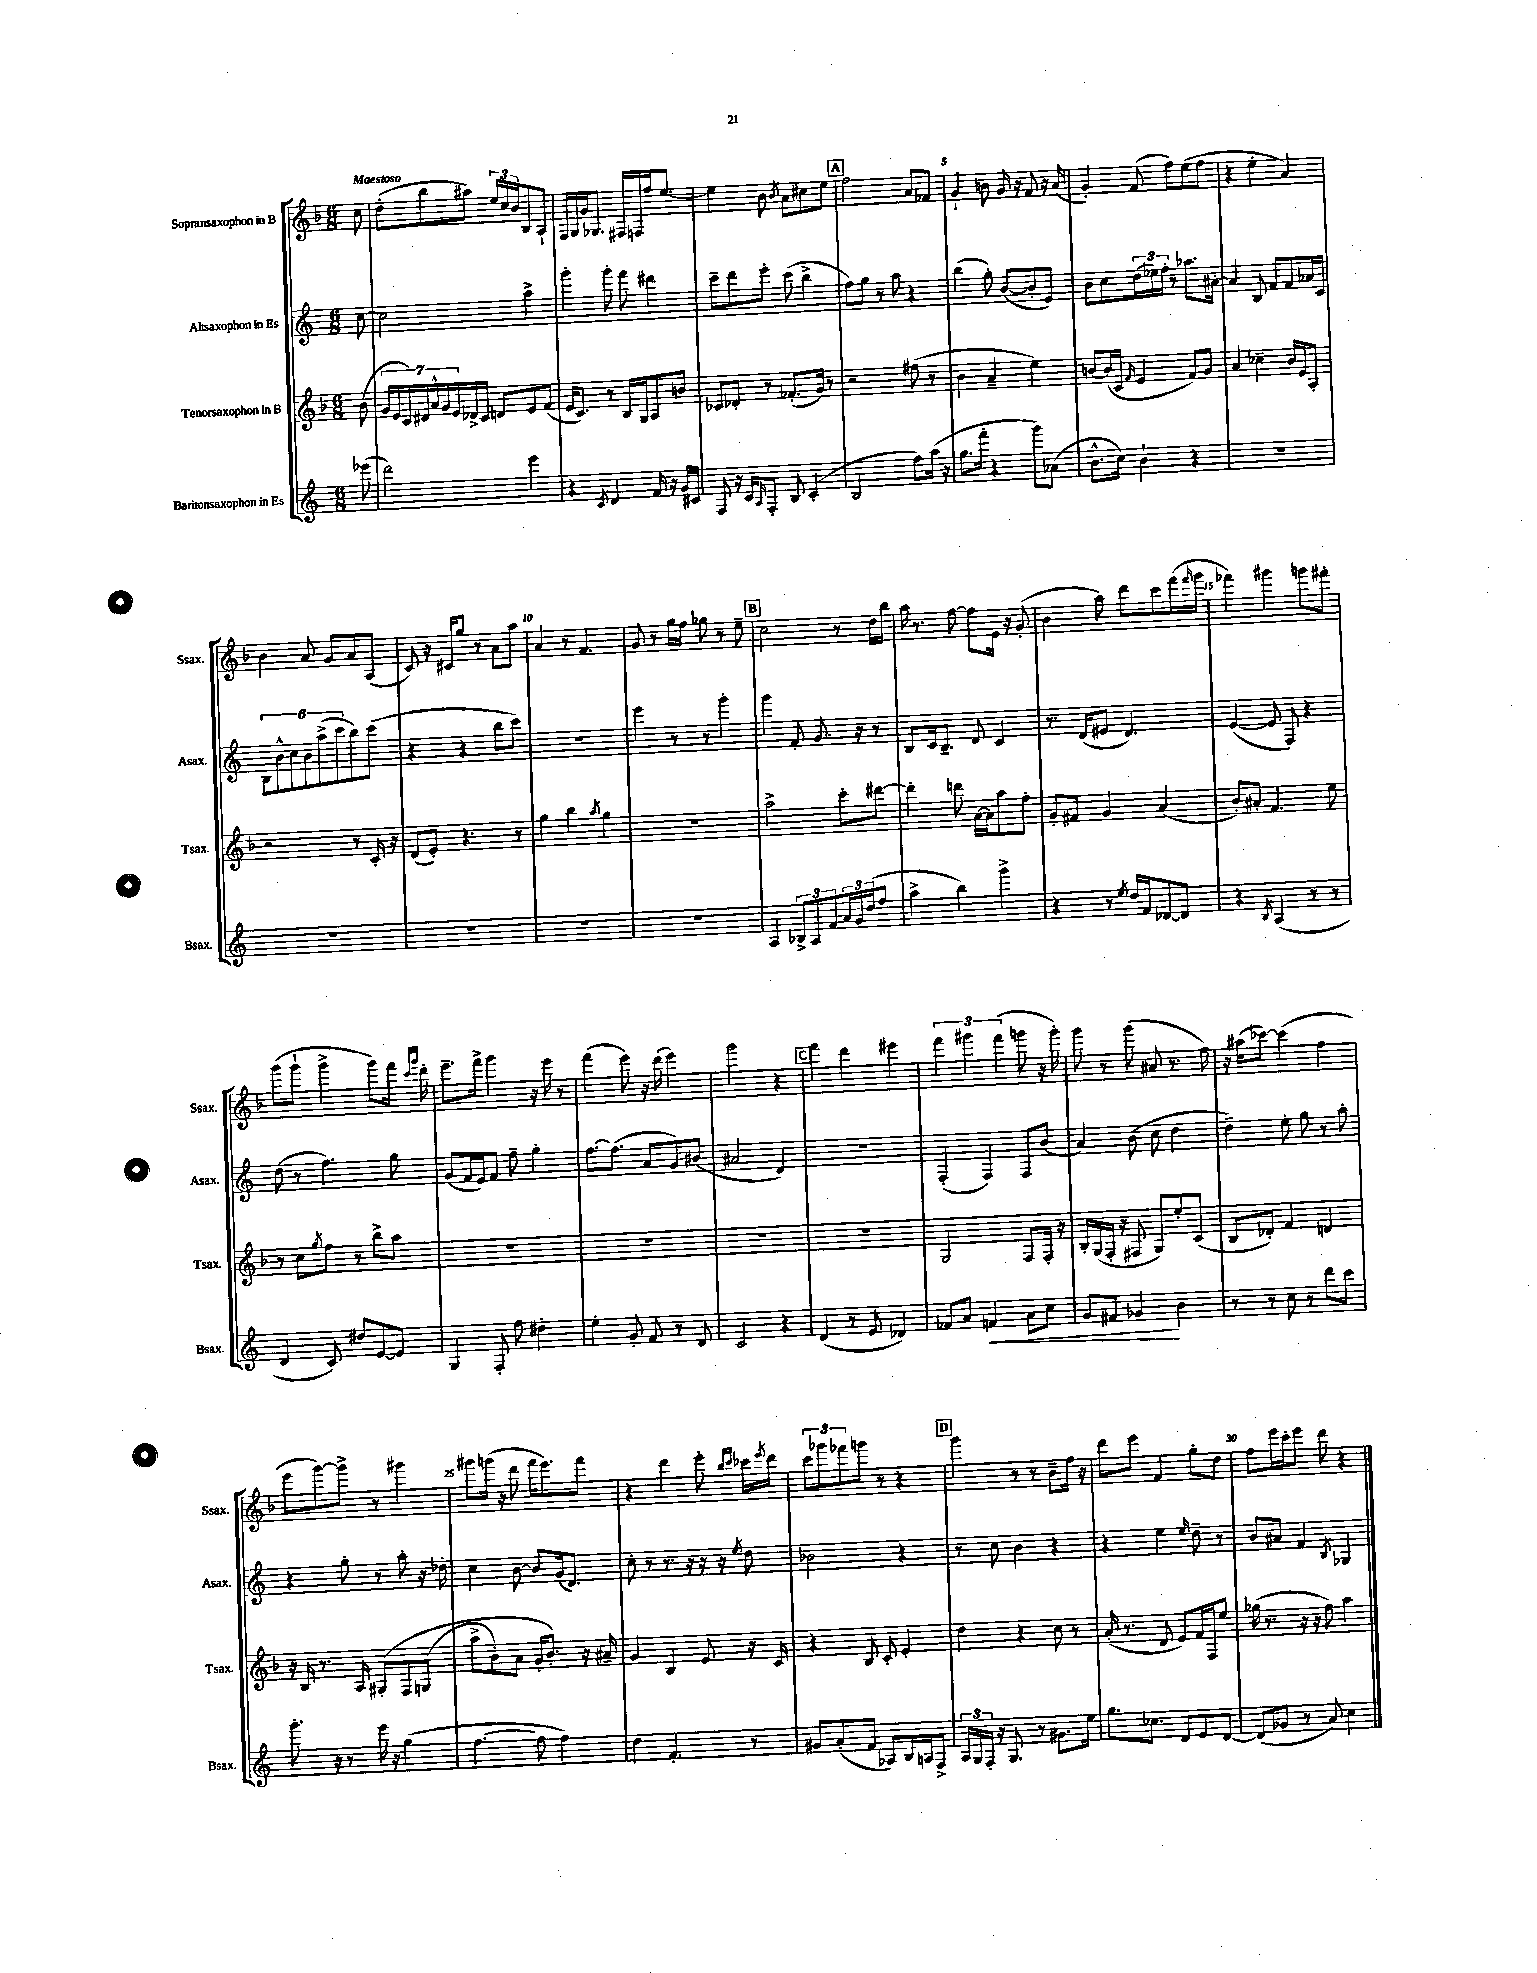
<<
\new StaffGroup <<
\new Staff = "s0" \with { instrumentName = "Sopransaxophon in B" shortInstrumentName = "Ssax." } {
    \clef treble \key f \major \numericTimeSignature \time 6/8 \partial 8 \tempo "Maestoso"
    c''8 |
    d''8-.( bes''8 ais''8) \tuplet 3/2 { e''16 c''16 bes'16 } bes8 a8-! |
    f16 g16 g'16 ges8. fis16 f16 f''16 e''8.~ |
    e''4 bes'8 \acciaccatura { bes'8 } a'8 cis''8 e''8 |
    \mark \markup { \box "A" } f''2 a'8 fes'8 |
    g'4-! b'8 g'16 r16 f'8 r16 a'16( |
    g'4-.) f'8( f''8) e''8( f''8 |
    r4 e''4-. a'4) |
    bes'4 a'8 g'8 a'8 a8( |
    c'8) r16 cis'16 g''8 r8 a'8 a''8 |
    a'4 r8 f'4. |
    g'8 r8 g''16 f''16 ges''8 r8 e''8-- |
    \mark \markup { \box "B" } c''2 r8 d''16 bes''16 |
    a''16 r8. f''8~ f''8 e'16 r16 g'8-.( |
    bes'4 a''8) d'''8 c'''8 f'''16( \grace { f'''16 } g'''16 |
    fes'''4) gis'''4 g'''8 fis'''8-. |
    g'''8( g'''8-! g'''4-> g'''8) f'''16 \grace { c'''16 g'''16 } d'''16-. |
    e'''8.-- f'''16-> g'''4 r16 e'''16 r8 |
    f'''4( e'''8) r16 d'''16( e'''4) |
    g'''2 r4 |
    \mark \markup { \box "C" } f'''4 d'''4 eis'''4 |
    \tuplet 3/2 { f'''4 gis'''4 f'''4( } g'''8 r16 g'''16-.) |
    g'''8 r8 g'''8( ais'8 r8. f''16) |
    r16 ais''16( ces'''8~) ces'''4( f''4 |
    e'''8 g'''8~) g'''8-> r8 gis'''4 |
    gis'''8 g'''16( r16 d'''8 f'''16 e'''8.) f'''8 |
    r4 d'''4 e'''8-. \grace { bes''16 c'''16 } ces'''16 \acciaccatura { e'''8 } d'''16 |
    \tuplet 3/2 { c'''8 ges'''8 fes'''8 } g'''8 r8 r4 |
    \mark \markup { \box "D" } g'''4 r8 r8 bes'8-- f''16 r16 |
    d'''8 e'''8 f'4 g''8-. d''8 |
    f''8 e'''16 c'''16-. e'''8 d'''8 r4 \bar "|." |
}
\new Staff = "s1" \with { instrumentName = "Altsaxophon in Es" shortInstrumentName = "Asax." } {
    \clef treble \key c \major \numericTimeSignature \time 6/8 \partial 8
    c''8~ |
    c''2 a''4-> |
    g'''4-. g'''8-. f'''8 dis'''4 |
    c'''8-- d'''8 e'''8-. c'''8( b''4-> |
    \mark \markup { \box "A" } f''8) g''8 r8 a''8 r4 |
    b''4( g''8-.) b'8~( b'8-. e'8) |
    b'8 c''8 \tuplet 3/2 { d''16( ees''16) f''16-. } r8 aes''8. ais'16~-. |
    ais'4 b8 f'8 f'8 aes'16 c'16 |
    \tuplet 6/4 { b8 b'8-^ c''8 b'8 a''8->( c'''8 } b''8) c'''8( |
    r4 r4 b''8 c'''8) |
    R2. |
    e'''4 r8 r8 g'''4-. |
    \mark \markup { \box "B" } g'''4 f'8-. g'8. r16 r8 |
    b8 c'16 b8.-- d'8 c'4 |
    r8. d'16( eis'8 d'4.) |
    e'4~( e'8 f8) r4 |
    d''8( r8 f''4.) g''8 |
    g'8( f'16 e'16) f'8 f''8-- g''4-. |
    f''8.~ f''8.( a'8 g'8) bis'8( |
    ais'2 d'4) |
    \mark \markup { \box "C" } R2. |
    f4-.( f4) f8 b'8( |
    a'4) b'8( c''8 d''4 |
    d''4--) e''8-. g''8 r8 a''8-. |
    r4 g''8-. r8 a''8-. r16 des''16-. |
    c''4 b'8~ b'8 g'16( d'8.) |
    c''8-. r8 r8. r16 r16 r16 \acciaccatura { e''8 } d''8 |
    bes'2 r4 |
    \mark \markup { \box "D" } r8 c''8 b'4 r4 |
    r4 e''4 \grace { e''16 } d''8-- r8 |
    b'8 ais'8 f'4 \acciaccatura { b8 } ges4 \bar "|." |
}
\new Staff = "s2" \with { instrumentName = "Tenorsaxophon in B" shortInstrumentName = "Tsax." } {
    \clef treble \key f \major \numericTimeSignature \time 6/8 \partial 8
    bes'8( |
    \tuplet 7/4 { g'16 e'16 c'16) dis'16 a'16-^ g'16 e'16 } des'16-> c'16 d'8 e'8 f'8( |
    e'16 c'8.) r8 bes16 g16 a8 b'8 |
    ces'8 des'8-. r8 fes'8.-.( g'16) r8 |
    \mark \markup { \box "A" } r2 fis''8( r8 |
    bes'4 a'4-- e''4) |
    b'8~ b'16( c'16 \grace { f'16 } e'4 f'8) g'8 |
    a'4 ces''4-- bes'16 e'16 a8-. |
    r2 r8 c'16-. r16 |
    d'8( e'8-.) r4. r8 |
    g''4 bes''4 \acciaccatura { a''8 } g''4 |
    R2. |
    \mark \markup { \box "B" } a''2-> c'''8-. dis'''8~ |
    dis'''4-. d'''8 a'16~ a'16 a''8 f''8-. |
    g'8-. fis'8 g'4 a'4( |
    bes'8-.) ais'8-. f'4. e''8 |
    r8 c''8 \acciaccatura { g''8 } f''8 r8 bes''8-> a''8 |
    R2. |
    R2. |
    R2. |
    \mark \markup { \box "C" } R2. |
    g2 f8 f16-. r16 |
    bes16-. g16( f16-. r16 fis8 g8) e''8-. c'8( |
    bes8 des'8-.) f'4 d'4 |
    r16 bes16 r8. a16 gis8-.\( f8 g8( |
    a''8-> bes'8-.) a'8 g'16-. bes'8.-.\) r16 ais'16-- |
    g'4 bes4 e'8 r16 c'16 |
    r4 bes8 c'8-. e'4-. |
    \mark \markup { \box "D" } d''4 r4 c''8 r8 |
    a'16-.( r8. d'8 e'8) f'16 f16 e''8 |
    ges''16( r8. r16 r16 f''8) a''4 \bar "|." |
}
\new Staff = "s3" \with { instrumentName = "Baritonsaxophon in Es" shortInstrumentName = "Bsax." } {
    \clef treble \key c \major \numericTimeSignature \time 6/8 \partial 8
    ees'''8( |
    d'''2) e'''4 |
    r4 \acciaccatura { c'8 } d'4 f'16 r16 g'16 cis'16 |
    f8 r16 c'16 \grace { a16 } f8-. b8 c'4-.( |
    \mark \markup { \box "A" } b2 f''8) a''16( r16 |
    g''8. f'''16-. r4 g'''8) aes'8( |
    b'8.-^ c''16) b'4-! r4 |
    R2. |
    R2. |
    R2. |
    R2. |
    R2. |
    \mark \markup { \box "B" } a4 \tuplet 3/2 { bes8-> a8 f'8 } \tuplet 3/2 { a'16 g'16 d''16( } f''8 |
    a''4-> b''4) g'''4-> |
    r4 r8 \acciaccatura { e''8 } d''16 f'16 des'8~ des'8 |
    r4 \acciaccatura { b8 } a4( r8 r8 |
    d'4 c'8) dis''8 e'8~ e'8 |
    g4 f8-. f''8 dis''4-. |
    e''4-. g'8-. f'8 r8 d'8 |
    c'2 r4 |
    \mark \markup { \box "C" } d'4( r8 e'8 des'4) |
    fes'8 a'8 f'4\< a'8 c''8 |
    g'8 fis'8 ges'4\! b'4 |
    r8 r8 c''8 r8 d'''8 c'''8 |
    g'''8.-. r16 r8 e'''16 r16 g''4( |
    f''4.~ f''8 f''4) |
    d''4 f'4.-. r8 |
    gis'8 a'8-.( f'8 aes8) b16 a16 f8-> |
    \mark \markup { \box "D" } \tuplet 3/2 { a16 g16 f16-. } r16 g8. r8 gis'8. e''16 |
    g''8. ces''8. d'8 e'8 d'8~ |
    d'8( ges'8 r8 a'8) c''4 \bar "|." |
}
>>
>>
\layout { \context { \Score \override BarNumber.break-visibility = ##(#f #t #t) barNumberVisibility = #(every-nth-bar-number-visible 5) } }
